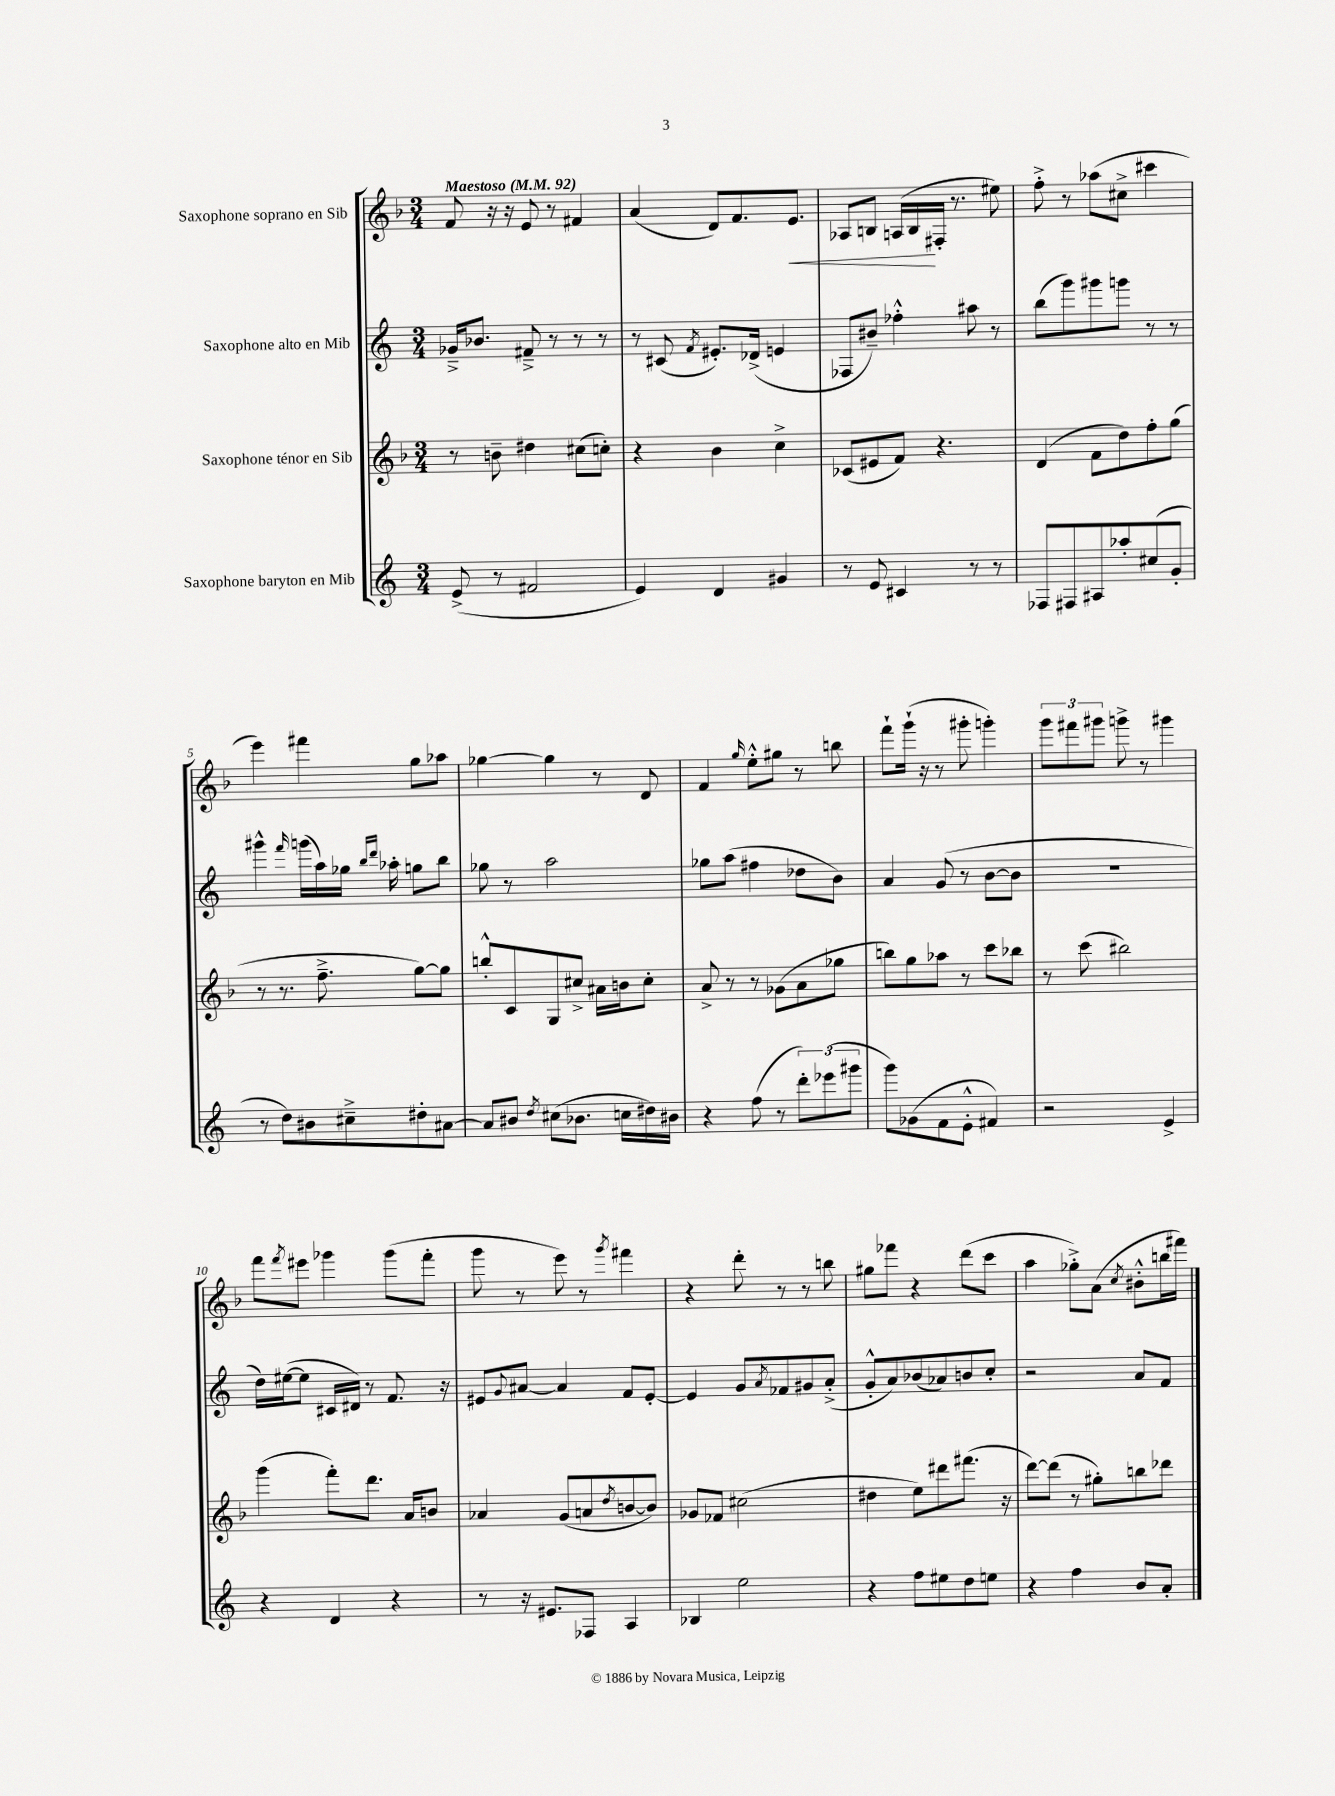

**kern	**kern	**kern	**kern
*staff4	*staff3	*staff2	*staff1
*clefG2	*clefG2	*clefG2	*clefG2
*k[]	*k[b-]	*k[]	*k[b-]
*M3/4	*M3/4	*M3/4	*M3/4
*MM92	*MM92	*MM92	*MM92
(8e^/	8r	16g-~^/LK	8f/
.	.	8.b-/J	.
8r	8b~\	.	16r
.	.	.	16r
2f#/	4dd#\	8f#~^/	8e/
.	.	8r	8r
.	(8cc#\L	8r	4f#/
.	8cc'\J)	8r	.
=	=	=	=
4e/)	4r	8r	(4a/
.	.	(8c#/	.
.	.	8qf/	.
4d/	4b-\	8.e#'/L)	8d/L)
.	.	.	8.f/
.	.	(16d-^/Jk	.
4g#/	4cc^\	4e/	.
.	.	.	8.e/J
=	=	=	=
8r	(8c-/L	8F-/L	8A-/L
8e/	8e#/	8b#~/J)	8B/J
4c#/	8f/J)	4ff-'^^\	(16A/LL
.	.	.	16B/
.	4.r	.	16F#'/JJ
.	.	.	8.r
8r	.	8aa#\	.
8r	.	8r	8ee#\)
=	=	=	=
8F-/L	(4d/	(8bb\L	8ff'^\
8F#/	.	8ggg\)	8r
8A#/	8f\L	8ggg#\	(8aa-\L
8aa-'/	8dd\)	8ggg\J	8cc#^\J
(8cc#/	8ff'\	8r	4ccc#\
8g'/J	(8gg\J	8r	.
=	=	=	=
8r	8r	4ggg#^^\	4eee\)
8dd\L)	8.r	.	.
.	.	16qqfff/	.
8b#\	.	(16ggg\LL	4fff#\
.	8.ff~^\	16aa\)	.
8cc#~^\	.	16gg-\JJ	.
.	.	16qqbb/LL	.
.	.	16qqddd/JJ	.
.	.	16aa-'\	.
8dd#'\	[8gg\L)	8gg\L	8gg\L
[8a#\J	8gg\]J	8bb\J	8aa-\J
=	=	=	=
8a#/]L	8bb'^^/L	8gg-\	[4gg-\
8b#/J	8c/	8r	.
8qdd/	.	.	.
(8cc#\L	8G/	2aa\	4gg-\]
8.b-\J	8cc#^/J	.	.
.	16a#\LL	.	8r
16cc\LL	16b\J	.	.
16dd#\)	8cc#'\J	.	8d/
16b#\JJ	.	.	.
=	=	=	=
4r	8a^/	8gg-\L	4f/
.	8r	(8aa\J	.
.	.	.	16qqgg/
(8ff\	8r	4ff#\	8ee'^^\L
8r	(8g-\L	.	8gg#\J
12ddd'\L)	8a\	8dd-\L	8r
(12eee-\	.	.	.
.	8gg-\J	8b\J)	8bb\
12ggg#\J	.	.	.
=	=	=	=
8ggg\L)	8bb\L)	4a/	8fff`\L
(8g-\	8gg\	.	(16ggg`\Jk
.	.	.	16r
8f\	8aa-\J	(8g/	8r
8e'^^\J	8r	8r	8ggg#'\
4f#/)	8ccc\L	[8b\L	4ggg'\)
.	8bb-\J	8b\]J	.
=	=	=	=
2r	8r	2.r	12ggg\L
.	.	.	12fff#\
.	(8ccc\	.	.
.	.	.	12ggg#\J
.	2bb#\)	.	8ggg^\
.	.	.	8r
4e^/	.	.	4ggg#\
=	=	=	=
4r	(4ggg\	16dd\LL)	8fff\L
.	.	([16ee#\J	.
.	.	.	8qfff/
.	.	8ee#\]J	8eee#\J
4d/	8fff'\L)	16c#/LL	4ggg-\
.	.	16d#/JJ)	.
.	8.ddd\J	8r	.
4r	.	8.f/	(8ggg-\L
.	16a/LK	.	.
.	8b/J	.	8fff'\J
.	.	16r	.
=	=	=	=
8r	4a-/	8e#/L	8ggg\
.	.	8qqg/	.
16r	.	[8a#/J	8r
8.e#/L	.	.	.
.	(8g/L	4a#/]	8eee\)
8F-/J	8a/	.	8r
.	8qdd/	.	8qggg/
4A/	[8b/	8f/L	4fff#\
.	8b/]J)	[8e#'/J	.
=	=	=	=
4B-/	8g-/L	4e#/]	4r
.	8f-/J	.	.
2ee\	(2cc#\	8g/L	8ddd'\
.	.	8qa/	.
.	.	8f-/	8r
.	.	8g#/	8r
.	.	(8a'^/J	8bb\
=	=	=	=
4r	4dd#\	8g'^^/L	8gg#\L
.	.	8a/)	8fff-\J
8ff\L	8ee\L)	(8b-/	4r
8ee#\	8ddd#\	8a-/)	.
8dd\	(8.fff#\J	8b/	(8ddd\L
8ee\J	.	8cc'/J	8ccc\J
.	16r	.	.
=	=	=	=
4r	[8ddd\L)	2r	4aa\
.	(8ddd\]J	.	.
4ff\	8r	.	8gg-'^\L)
.	8gg#'\L)	.	(8a\J
.	.	.	8qcc/
8b/L	8bb\	8a/L	8b#'^^\L
8a'/J	8ddd-\J	8f/J	16bb\L
.	.	.	16fff#\JJ)
==	==	==	==
*-	*-	*-	*-
